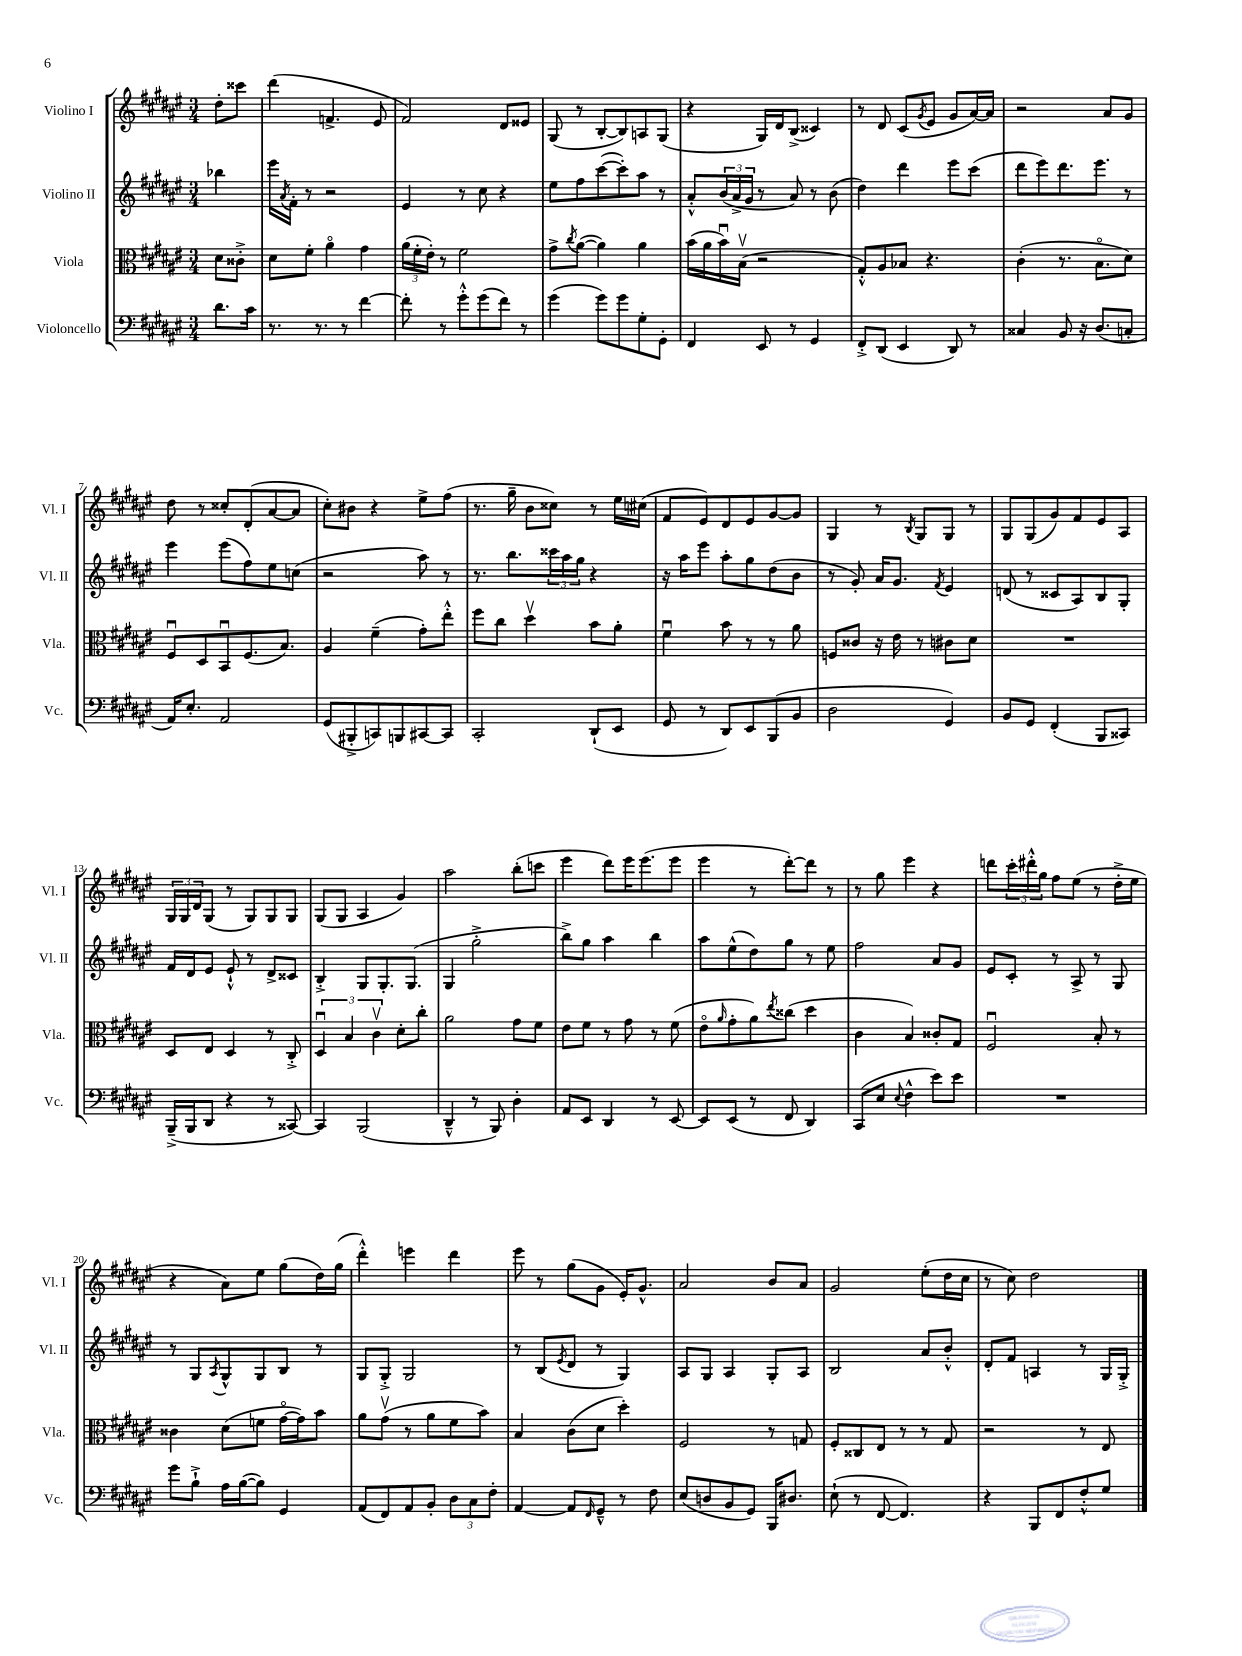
<<
\new StaffGroup <<
\new Staff = "s0" \with { instrumentName = "Violino I" shortInstrumentName = "Vl. I" } {
    \clef treble \key fis \major \numericTimeSignature \time 3/4 \partial 4
    dis''8-. cisis'''8 |
    dis'''4( f'4.-> eis'8 |
    fis'2) dis'8 eisis'8 |
    gis8( r8 b8~-. b8) a8 gis8( |
    r4 gis16) dis'16 b8->( cisis'4) |
    r8 dis'8 cis'8( \acciaccatura { gis'8 } eis'8 gis'8 ais'16~) ais'16 |
    r2 ais'8 gis'8 |
    dis''8 r8 cisis''8-. dis'8-.( ais'8~ ais'8 |
    cis''8-.) bis'8 r4 eis''8-> fis''8( |
    r8. gis''16-- b'8 cisis''8) r8 eis''16 cis''16( |
    fis'8 eis'8) dis'8 eis'8 gis'8~ gis'8 |
    gis4 r8 \acciaccatura { b8 } gis8 gis8 r8 |
    gis8 gis8( gis'8) fis'8 eis'8 ais8 |
    \tuplet 3/2 { gis16 gis16 dis'16 } gis8( r8 gis8) gis8 gis8 |
    gis8( gis8 ais4 gis'4) |
    ais''2 b''8-.( c'''8 |
    eis'''4 dis'''8) eis'''16 eis'''8.( eis'''8 |
    eis'''4 r8 dis'''8~-.) dis'''8 r8 |
    r8 gis''8 eis'''4 r4 |
    d'''8 \tuplet 3/2 { cis'''16-. dis'''16-.-^ gis''16 } fis''8 eis''8( r8 dis''16-.-> eis''16 |
    r4 ais'8) eis''8 gis''8( dis''16) gis''16( |
    dis'''4-.-^) e'''4 dis'''4 |
    eis'''8 r8 gis''8( gis'8 eis'16-.) gis'8.-^ |
    ais'2 b'8 ais'8 |
    gis'2 eis''8-.( dis''16 cis''16 |
    r8 cis''8) dis''2 \bar "|." |
}
\new Staff = "s1" \with { instrumentName = "Violino II" shortInstrumentName = "Vl. II" } {
    \clef treble \key fis \major \numericTimeSignature \time 3/4 \partial 4
    bes''4 |
    eis'''16 \acciaccatura { ais'8 } fis'16-. r8 r2 |
    eis'4 r8 cis''8 r4 |
    eis''8 fis''8 cis'''8~( cis'''8-.) ais''8 r8 |
    ais'8-.-^ \tuplet 3/2 { b'16( ais'16-> gis'16 } r8 ais'8) r8 b'8( |
    dis''4) dis'''4 eis'''8 cis'''8( |
    dis'''8 eis'''8) dis'''8. eis'''8. r8 |
    eis'''4 eis'''8( fis''8) eis''8 c''8( |
    r2 ais''8) r8 |
    r8. b''8. \tuplet 3/2 { cisis'''16 ais''16 gis''16 } r4 |
    r16 ais''16 eis'''8 ais''8-. gis''8 dis''8( b'8 |
    r8 gis'8-.) ais'16 gis'8. \acciaccatura { fis'8 } eis'4 |
    d'8( r8 cisis'8 ais8) b8 gis8-. |
    fis'16 dis'16 eis'8 eis'8-!-^ r8 dis'8-> cisis'8 |
    b4-.-> gis8 gis8.-. gis8.( |
    gis4 gis''2-.-> |
    b''8->) gis''8 ais''4 b''4 |
    ais''8 eis''8-^( dis''8) gis''8 r8 eis''8 |
    fis''2 ais'8 gis'8 |
    eis'8 cis'8-. r8 ais8-> r8 gis8 |
    r8 gis8 \acciaccatura { ais8 } gis8-^ gis8 b8 r8 |
    gis8 gis8-.-> gis2 |
    r8 b8( \acciaccatura { eis'8 } dis'8 r8 gis4) |
    ais8 gis8 ais4 gis8-. ais8 |
    b2 ais'8 b'8-.-^ |
    dis'8-. fis'8 a4 r8 gis16 gis16-.-> \bar "|." |
}
\new Staff = "s2" \with { instrumentName = "Viola" shortInstrumentName = "Vla." } {
    \clef alto \key fis \major \numericTimeSignature \time 3/4 \partial 4
    dis'8 cisis'8-.-> |
    dis'8 fis'8-. ais'4\flageolet gis'4 |
    \tuplet 3/2 { ais'16( fis'16-. eis'16-.) } r8 fis'2 |
    gis'8-> \acciaccatura { cis''8 } ais'8~( ais'4) ais'4 |
    b'16( ais'16 b'16\downbow) b16\upbow( r2 |
    gis8-.-^) ais8 bes8 r4. |
    cis'4-.( r8. b8.\flageolet dis'8) |
    fis8\downbow dis8 b,8\downbow fis8.( b8.) |
    ais4 fis'4--( gis'8-.) eis''8-.-^ |
    fis''8 cis''8 dis''4\upbow b'8 ais'8-. |
    fis'4\downbow b'8 r8 r8 ais'8 |
    f8 cisis'8 r16 eis'16 r8 cis'8 dis'8 |
    R2. |
    dis8 eis8 dis4 r8 cis8-.-> |
    \tuplet 3/2 { dis4\downbow b4 cis'4\upbow } dis'8-. cis''8-. |
    ais'2 gis'8 fis'8 |
    eis'8 fis'8 r8 gis'8 r8 fis'8( |
    eis'8\flageolet \grace { ais'16 } gis'8-. ais'8) \acciaccatura { eis''8 } cisis''8( dis''4 |
    cis'4 b4) cisis'8-. gis8 |
    fis2\downbow b8-. r8 |
    cisis'4 dis'8( f'8 gis'16~\flageolet gis'16) b'8 |
    ais'8 gis'8\upbow( r8 ais'8 fis'8 b'8) |
    b4 cis'8( dis'8 dis''4-.) |
    fis2 r8 g8 |
    fis8-. cisis8 eis8 r8 r8 gis8 |
    r2 r8 eis8 \bar "|." |
}
\new Staff = "s3" \with { instrumentName = "Violoncello" shortInstrumentName = "Vc." } {
    \clef bass \key fis \major \numericTimeSignature \time 3/4 \partial 4
    dis'8. cis'16 |
    r8. r8. r8 fis'4~ |
    fis'8-. r8 gis'8-.-^ gis'8( fis'8) r8 |
    gis'4( gis'8) gis'8 gis8-. gis,8-. |
    fis,4 eis,8 r8 gis,4 |
    fis,8-.-> dis,8( eis,4 dis,8) r8 |
    cisis4 b,8 r16 dis8.( c8-. |
    ais,16) eis8.-. ais,2 |
    gis,8( bis,,8-.-> c,8) b,,8 cis,8~ cis,8 |
    cis,2-. dis,8-!( eis,8 |
    gis,8 r8 dis,8) eis,8 b,,8( b,8 |
    dis2 gis,4) |
    b,8 gis,8 fis,4-.( b,,8 cisis,8) |
    b,,16--->( b,,16 dis,8 r4 r8 cisis,8~) |
    cisis,4 b,,2( |
    dis,4---^ r8 b,,8) dis4-. |
    ais,8 eis,8 dis,4 r8 eis,8~ |
    eis,8 eis,8( r8 fis,8 dis,4) |
    cis,8( eis8 \appoggiatura { eis8 } fis4-^ eis'8) eis'8 |
    R2. |
    gis'8 b8-!-> ais16 b16~( b8) gis,4 |
    ais,8( fis,8) ais,8 b,8-. \tuplet 3/2 { dis8 cis8 fis8-. } |
    ais,4~ ais,8 \grace { fis,16 } gis,8---^ r8 fis8 |
    eis8( d8 b,8 gis,8) b,,16 dis8. |
    eis8-!( r8 fis,8~ fis,4.) |
    r4 b,,8 fis,8 fis8-.-^ gis8 \bar "|." |
}
>>
>>
